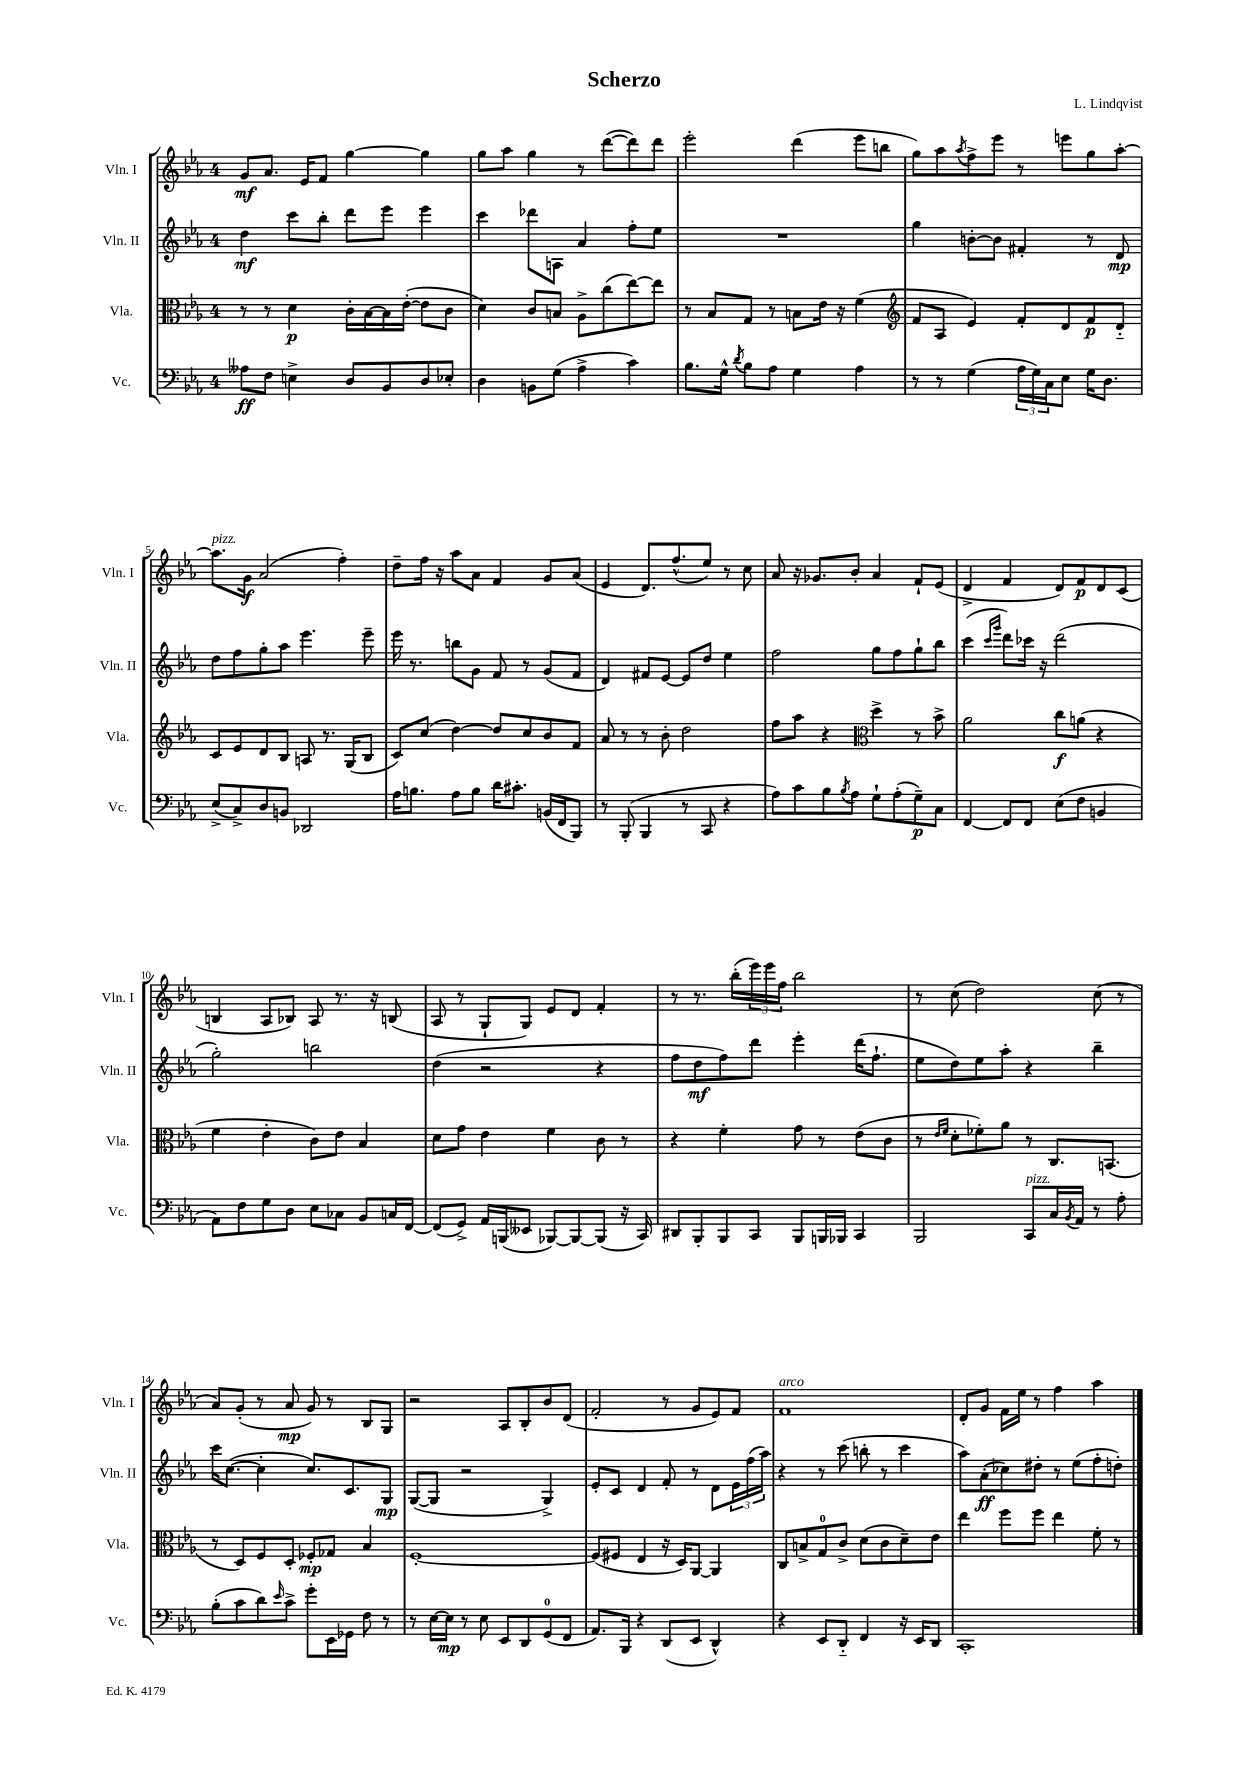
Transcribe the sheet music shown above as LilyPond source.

\header { title = "Scherzo" composer = "L. Lindqvist" }
<<
\new StaffGroup <<
\new Staff = "s0" \with { instrumentName = "Vln. I" shortInstrumentName = "Vln. I" } {
    \clef treble \key ees \major \once \override Staff.TimeSignature.style = #'single-digit \time 4/4
    g'8\mf aes'8. ees'16 f'8 g''4~ g''4 |
    g''8 aes''8 g''4 r8 d'''8~( d'''8) d'''8 |
    ees'''2-. d'''4( ees'''8 b''8 |
    g''8) aes''8 \acciaccatura { aes''8 } f''8-> ees'''8 r8 e'''8 g''8 aes''8~-. |
    aes''8.^\markup { \italic "pizz." } g'16\f aes'2( f''4-.) |
    d''8-- f''16 r16 aes''8 aes'8 f'4 g'8 aes'8( |
    ees'4 d'8.) f''8.-^( ees''8) r8 c''8 |
    aes'8 r16 ges'8. bes'8-. aes'4 f'8-! ees'8( |
    d'4-> f'4 d'8) f'8\p d'8 c'8( |
    b4 aes8 bes8) aes8 r8. r16 b8( |
    aes8 r8 g8-! g8) ees'8 d'8 f'4-. |
    r8 r8. bes''16-.( \tuplet 3/2 { ees'''16) ees'''16 f''16 } bes''2 |
    r8 c''8( d''2) c''8( r8 |
    aes'8) g'8-.( r8 aes'8\mp g'8) r8 bes8 g8 |
    r2 aes8 bes8-. bes'8 d'8( |
    f'2-. r8 g'8 ees'8) f'8 |
    f'1^\markup { \italic "arco" } |
    d'8-. g'8 f'16 ees''16 r8 f''4 aes''4 \bar "|." |
}
\new Staff = "s1" \with { instrumentName = "Vln. II" shortInstrumentName = "Vln. II" } {
    \clef treble \key ees \major \once \override Staff.TimeSignature.style = #'single-digit \time 4/4
    d''4\mf c'''8 bes''8-. d'''8 ees'''8 ees'''4 |
    c'''4 des'''8 a8 aes'4 f''8-. ees''8 |
    R1 |
    g''4 b'8~-. b'8 fis'4-. r8 d'8\mp |
    d''8 f''8 g''8-. aes''8 ees'''4. ees'''8-- |
    ees'''16 r8. b''8 g'8 f'8 r8 g'8( f'8 |
    d'4) fis'8 ees'8~ ees'8 d''8 ees''4 |
    f''2 g''8 f''8 g''8-! bes''8 |
    c'''4( \grace { c'''16 g'''16 } d'''8) ces'''16 r16 d'''2( |
    g''2-.) b''2 |
    d''4( r2 r4 |
    f''8 d''8\mf f''8) d'''8 ees'''4-. d'''16( f''8.-! |
    ees''8 d''8) ees''8 aes''8-. r4 bes''4-- |
    c'''16 c''8.~( c''4-. c''8.) c'8. g8\mp |
    g8~( g8 r2 g4->) |
    ees'8-. c'8 d'4 f'8-. r8 d'8 \tuplet 3/2 { ees'16 f''16( aes''16) } |
    r4 r8 c'''8( b''8-. r8 c'''4 |
    aes''8) aes'8-.\ff( ces''8) dis''8-. r8 ees''8( f''8-. d''8-.) \bar "|." |
}
\new Staff = "s2" \with { instrumentName = "Vla." shortInstrumentName = "Vla." } {
    \clef alto \key ees \major \once \override Staff.TimeSignature.style = #'single-digit \time 4/4
    r8 r8 d'4\p c'16-. bes16~ bes16 ees'16~-.( ees'8 c'8 |
    d'4) c'8 b8 aes8-> c''8( ees''8~) ees''8 |
    r8 bes8 g8 r8 b8 ees'16 r16 f'4( |
    \clef treble f'8 aes8 ees'4) f'8-. d'8 f'8\p d'8-_ |
    c'8 ees'8 d'8 bes8 a8 r8. g16( bes8 |
    c'8) c''8( d''4~) d''8 c''8 bes'8 f'8 |
    aes'8 r8 r8 bes'8-. d''2 |
    f''8 aes''8 r4 \clef alto d''4-> r8 bes'8-> |
    aes'2 c''8\f a'8( r4 |
    f'4 ees'4-. c'8) ees'8 bes4 |
    d'8 g'8 ees'4 f'4 c'8 r8 |
    r4 f'4-. g'8 r8 ees'8( c'8 |
    r8 \grace { ees'16 f'16 } d'8-. fes'8-.) aes'8 r8 c8. b,8.( |
    r8 d8) f8 d8-. fes8-.\mp ges8 bes4 |
    f1~-. |
    f8( fis8 ees4 r16 d16) aes,8~ aes,4 |
    c8 b8-> g8-0 c'8-> d'8( c'8 d'8--) ees'8 |
    ees''4 f''8 f''8 ees''4 f'8-. r8 \bar "|." |
}
\new Staff = "s3" \with { instrumentName = "Vc." shortInstrumentName = "Vc." } {
    \clef bass \key ees \major \once \override Staff.TimeSignature.style = #'single-digit \time 4/4
    aeses8\ff f8 e4-> d8 bes,8 d8 ees8-. |
    d4 b,8 g8( aes4-> c'4) |
    bes8. g16-^ \acciaccatura { d'8 } bes8 aes8 g4 aes4 |
    r8 r8 g4( \tuplet 3/2 { aes16 g16) c16 } ees8 g16 d8. |
    ees8->( c8->) d8 b,8 des,2 |
    aes16 b8. aes8 b8 d'16 cis'8.-. b,16( f,16 bes,,8) |
    r8 bes,,8-.( bes,,4 r8 c,8 r4 |
    aes8) c'8 bes8 \acciaccatura { bes8 } aes8 g8-! aes8-.( g8--\p) c8 |
    f,4~ f,8 f,8 ees8( f8 b,4 |
    aes,8) f8 g8 d8 ees8 ces8 bes,8 c16 f,16~ |
    f,8( g,8->) aes,16 b,,16( eeses,8 bes,,8~) bes,,8~ bes,,8( r16 c,16) |
    dis,8 bes,,8-. bes,,8 c,8 bes,,8 b,,16 bes,,16 c,4 |
    bes,,2 c,8^\markup { \italic "pizz." } c16 \acciaccatura { bes,8 } aes,16 r8 aes8-. |
    bes8-.( c'8 d'8) \grace { ees'16 } c'8-> g'8-. ees,16 ges,16 f8 r8 |
    r8 ees16~ ees16\mp r8 ees8 ees,8 d,8 g,8-0( f,8 |
    aes,8.) bes,,16 r4 d,8( ees,8 d,4-^) |
    r4 ees,8 d,8-_ f,4 r16 ees,16 d,8 |
    c,1-. \bar "|." |
}
>>
>>
